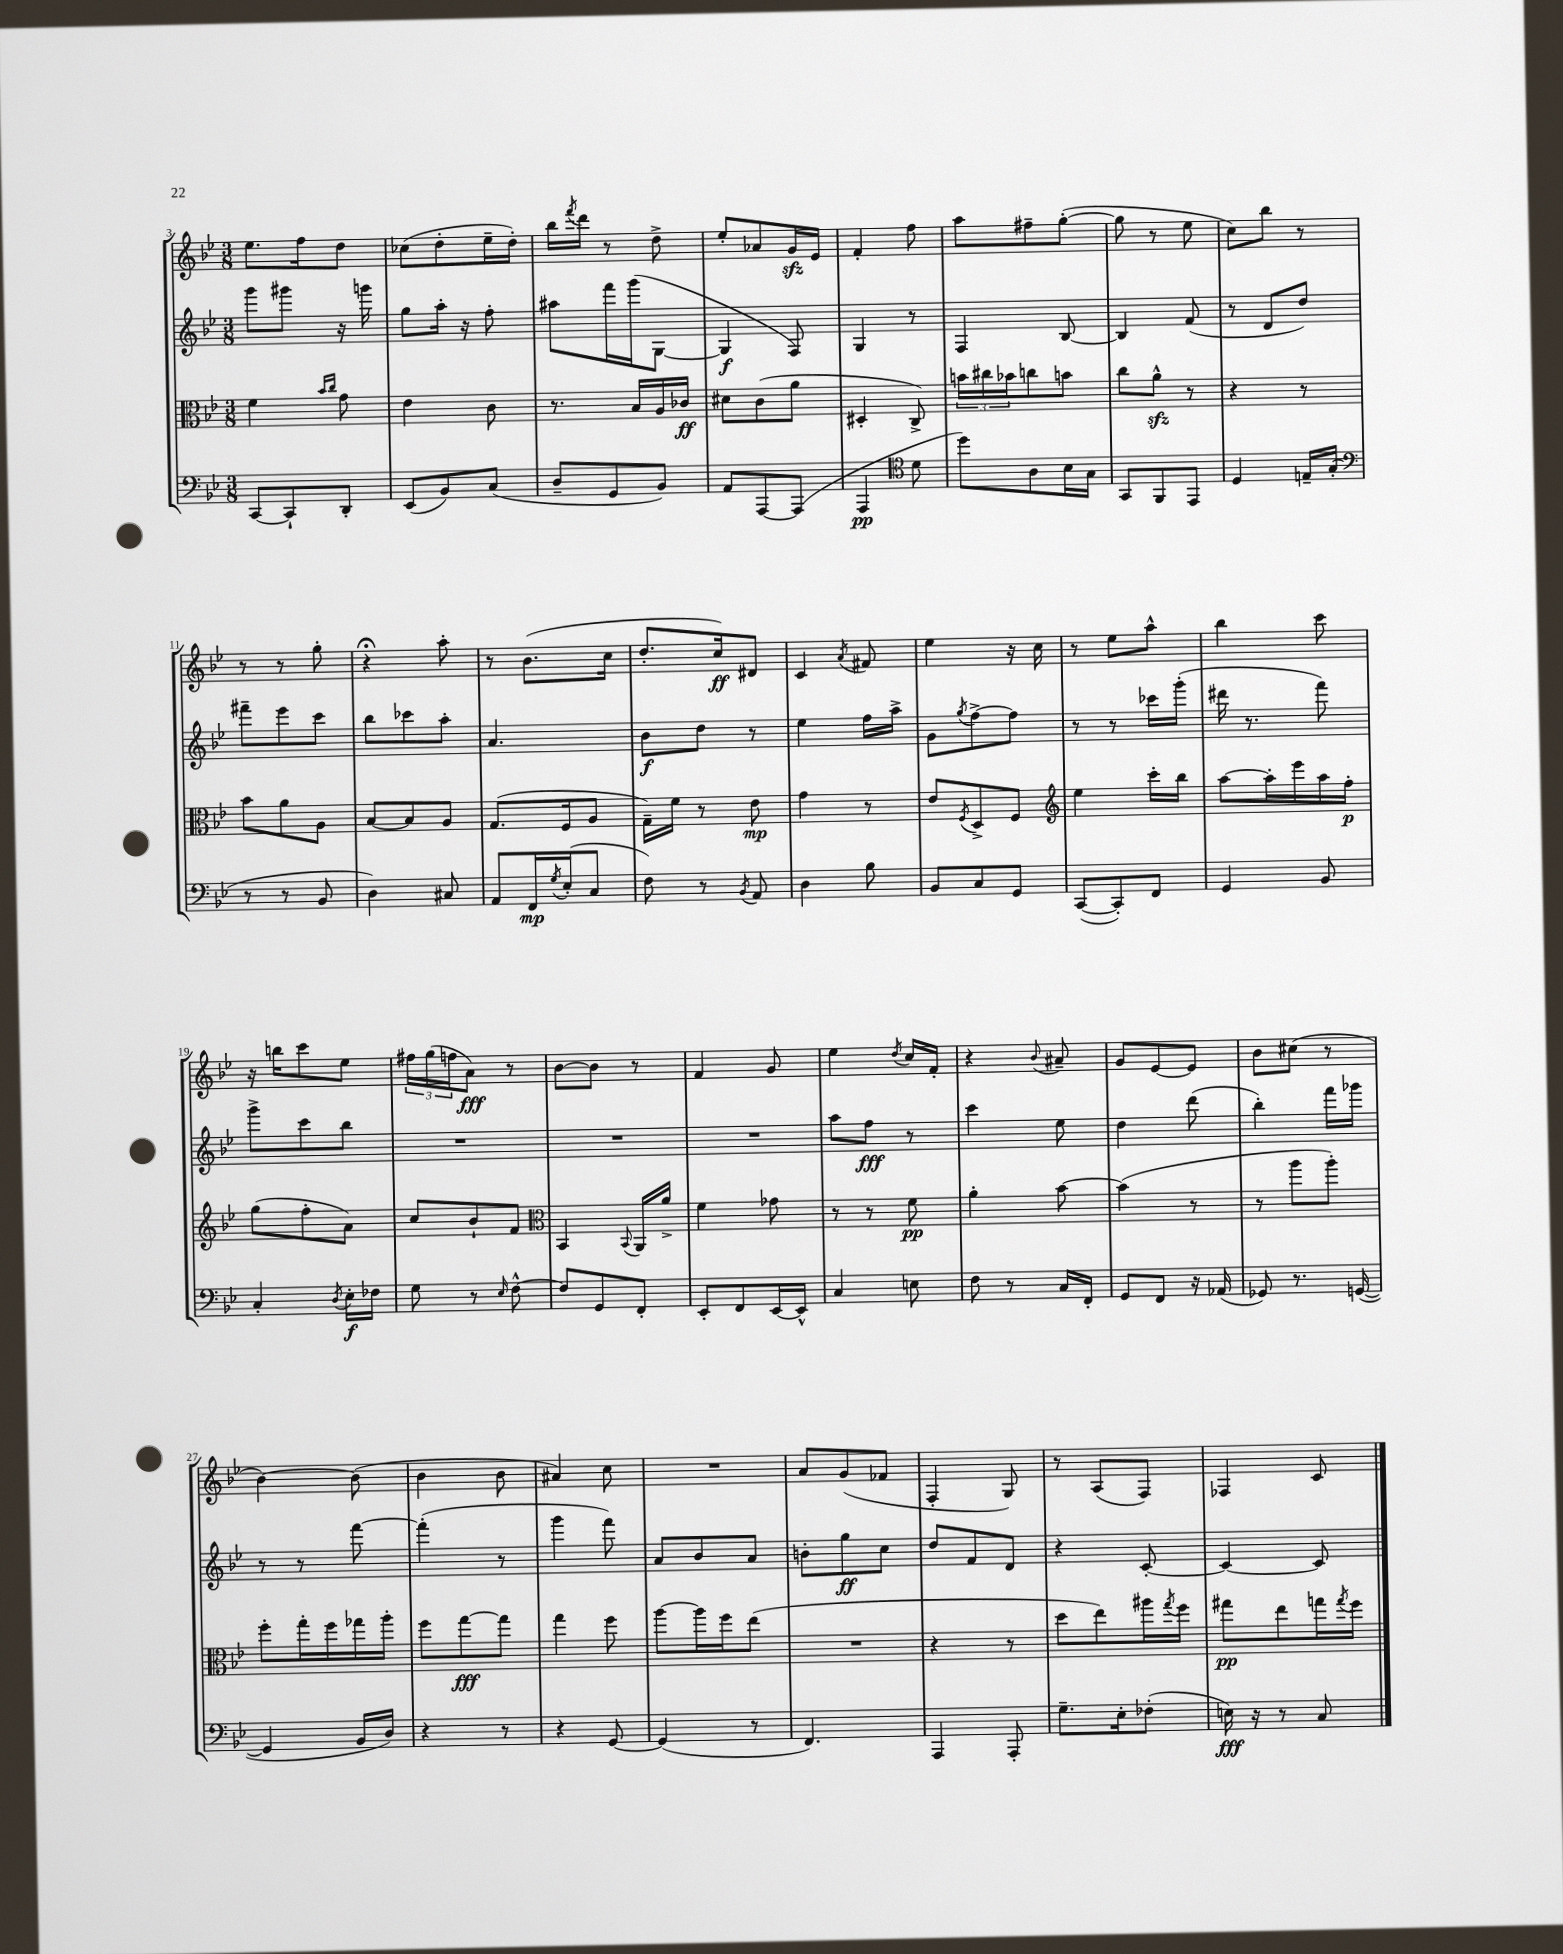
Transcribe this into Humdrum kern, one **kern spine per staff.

**kern	**kern	**kern	**kern
*staff4	*staff3	*staff2	*staff1
*clefF4	*clefC3	*clefG2	*clefG2
*k[b-e-]	*k[b-e-]	*k[b-e-]	*k[b-e-]
*M3/8	*M3/8	*M3/8	*M3/8
[8CC	4f	8ggg	8.ee-
8CC`]	.	8ggg#	.
.	.	.	16ff
.	16qqb-	.	.
.	16qqcc	.	.
8DD'	8g	16r	8dd
.	.	16ggg	.
=	=	=	=
(8EE-	4e-	8gg	(8cc-
8BB-)	.	16aa'	8dd'
.	.	16r	.
(8C	8c	8ff'	16ee-~
.	.	.	16dd')
=	=	=	=
8D~	8.r	8aa#	16bb-
.	.	.	8qfff
.	.	.	16ddd
8GG	.	16fff	8r
.	16B-	(16ggg	.
8BB-)	16A	[8G	8dd^
.	16c-	.	.
=	=	=	=
8AA	8d#	4G]	8ee-'
[8AAA	(8c	.	8a-
(8AAA]	8a	8F)	16g
.	.	.	16e-
=	=	=	=
4AAA	4D#'	4G	4f'
*clefC4	*	*	*
8d	8C^)	8r	8ff
=	=	=	=
8dd)	24b	4F	8aa
.	24cc#	.	.
.	24b-	.	.
8A	8cc	.	8ff#~
16B-	8b	[8B-	([8gg'
16G	.	.	.
=	=	=	=
8GG	8cc	4B-]	8gg]
8FF	8a^^	.	8r
8EE-	8r	(8f	8ee-
=	=	=	=
4D	4r	8r	8cc)
.	.	8d	8bb-
16E~	8r	8dd)	8r
(16G'	.	.	.
=	=	=	=
*clefF4	*	*	*
8r	8b-	8fff#~	8r
8r	8a	8eee-	8r
8BB-	8A	8ccc	8gg'
=	=	=	=
4D)	[8B-	8bb-	4r;
.	8B-]	8ccc-	.
8C#	8A	8aa'	8aa'
=	=	=	=
8AA	(8.G	4.a	8r
16FF	.	.	(8.b-
8qG	.	.	.
(16E-'	16F	.	.
8C	8A	.	.
.	.	.	16cc
=	=	=	=
8F)	16G~)	8b-	8.dd'
.	16f	.	.
8r	8r	8dd	.
.	.	.	16cc)
8qBB-	.	.	.
8AA	8e-	8r	8d#
=	=	=	=
4D	4g	4ee-	4c
.	.	.	8qa
8B-	8r	16ff	8f#
.	.	16aa^	.
=	=	=	=
8BB-	8e-	8g	4ee-
.	8qF	8qgg	.
8C	8D^	[8ff^	.
8GG	8F	8ff]	16r
.	.	.	16cc
=	=	=	=
*	*clefG2	*	*
([8CC	4ee-	8r	8r
8CC'])	.	8r	8ee-
8FF	16ccc'	16ccc-	8aa^^
.	16bb-	(16ggg'	.
=	=	=	=
4GG	[8aa	16ddd#	4bb-
.	.	8.r	.
.	16aa']	.	.
.	16eee-	.	.
8BB-	16aa	8fff)	8ccc
.	16ff'	.	.
=	=	=	=
4C'	(8gg	8ggg^	16r
.	.	.	16bb
.	8ff'	8ccc	8ccc
8qD	.	.	.
16E-'	8a)	8bb-	8ee-
16F-	.	.	.
=	=	=	=
8G	8cc	4.r	24ff#
.	.	.	(24gg
.	.	.	24ff
8r	8b-`	.	8a)
16qqE-	.	.	.
[8F^^	8f	.	8r
=	=	=	=
*	*clefC3	*	*
8F]	4BB-	4.r	[8b-
8GG	.	.	8b-]
.	8qqBB-	.	.
8FF'	16AA	.	8r
.	16a^	.	.
=	=	=	=
8EE-'	4f	4.r	4f
8FF	.	.	.
[16EE-	8g-	.	8g
16EE-^^]	.	.	.
=	=	=	=
4C	8r	8aa	4ee-
.	8r	8ff	.
.	.	.	8qdd
8E	8f	8r	16cc
.	.	.	16f'
=	=	=	=
8F	4a'	4ccc	4r
8r	.	.	.
.	.	.	8qqb-
16C	[8b-	8ee-	8a#~
16FF'	.	.	.
=	=	=	=
8GG	(4b-]	4dd	8g
8FF	.	.	[8e-
16r	8r	(8ddd	8e-]
(16AA-	.	.	.
=	=	=	=
8GG-)	8r	4bb-')	8b-
8.r	8aa	.	(8cc#
.	8aa')	16fff	8r
([16GG	.	16ggg-	.
=	=	=	=
4GG]	8ff'	8r	[4b-)
.	16gg'	8r	.
.	16ff	.	.
16BB-	16gg-	[8fff	(8b-]
16D)	16aa'	.	.
=	=	=	=
4r	8ff	(4fff']	4b-
.	[8gg	.	.
8r	8gg]	8r	8b-
=	=	=	=
4r	4gg	4ggg	4a#)
[8GG	8ff	8fff)	8cc
=	=	=	=
(4GG]	[8aa	8a	4.r
.	16aa]	8b-	.
.	16ff	.	.
8r	(8ee-	8a	.
=	=	=	=
4.FF)	4.r	8b'	8a
.	.	8gg	(8g
.	.	8cc	8f-
=	=	=	=
4AAA	4r	8dd	4F'
.	.	8f	.
8AAA'	8r	8d	8G)
=	=	=	=
8.G~	8dd	4r	8r
.	8ee-)	.	(8A
16E-'	.	.	.
(8F-'	16aa#	[8c'	8F)
.	8qgg	.	.
.	16ff	.	.
=	=	=	=
16E)	8gg#	4c_	4F-
16r	.	.	.
8r	8ee-	.	.
8C	16gg	8c]	8c
.	8qgg	.	.
.	16ff	.	.
==	==	==	==
*-	*-	*-	*-
